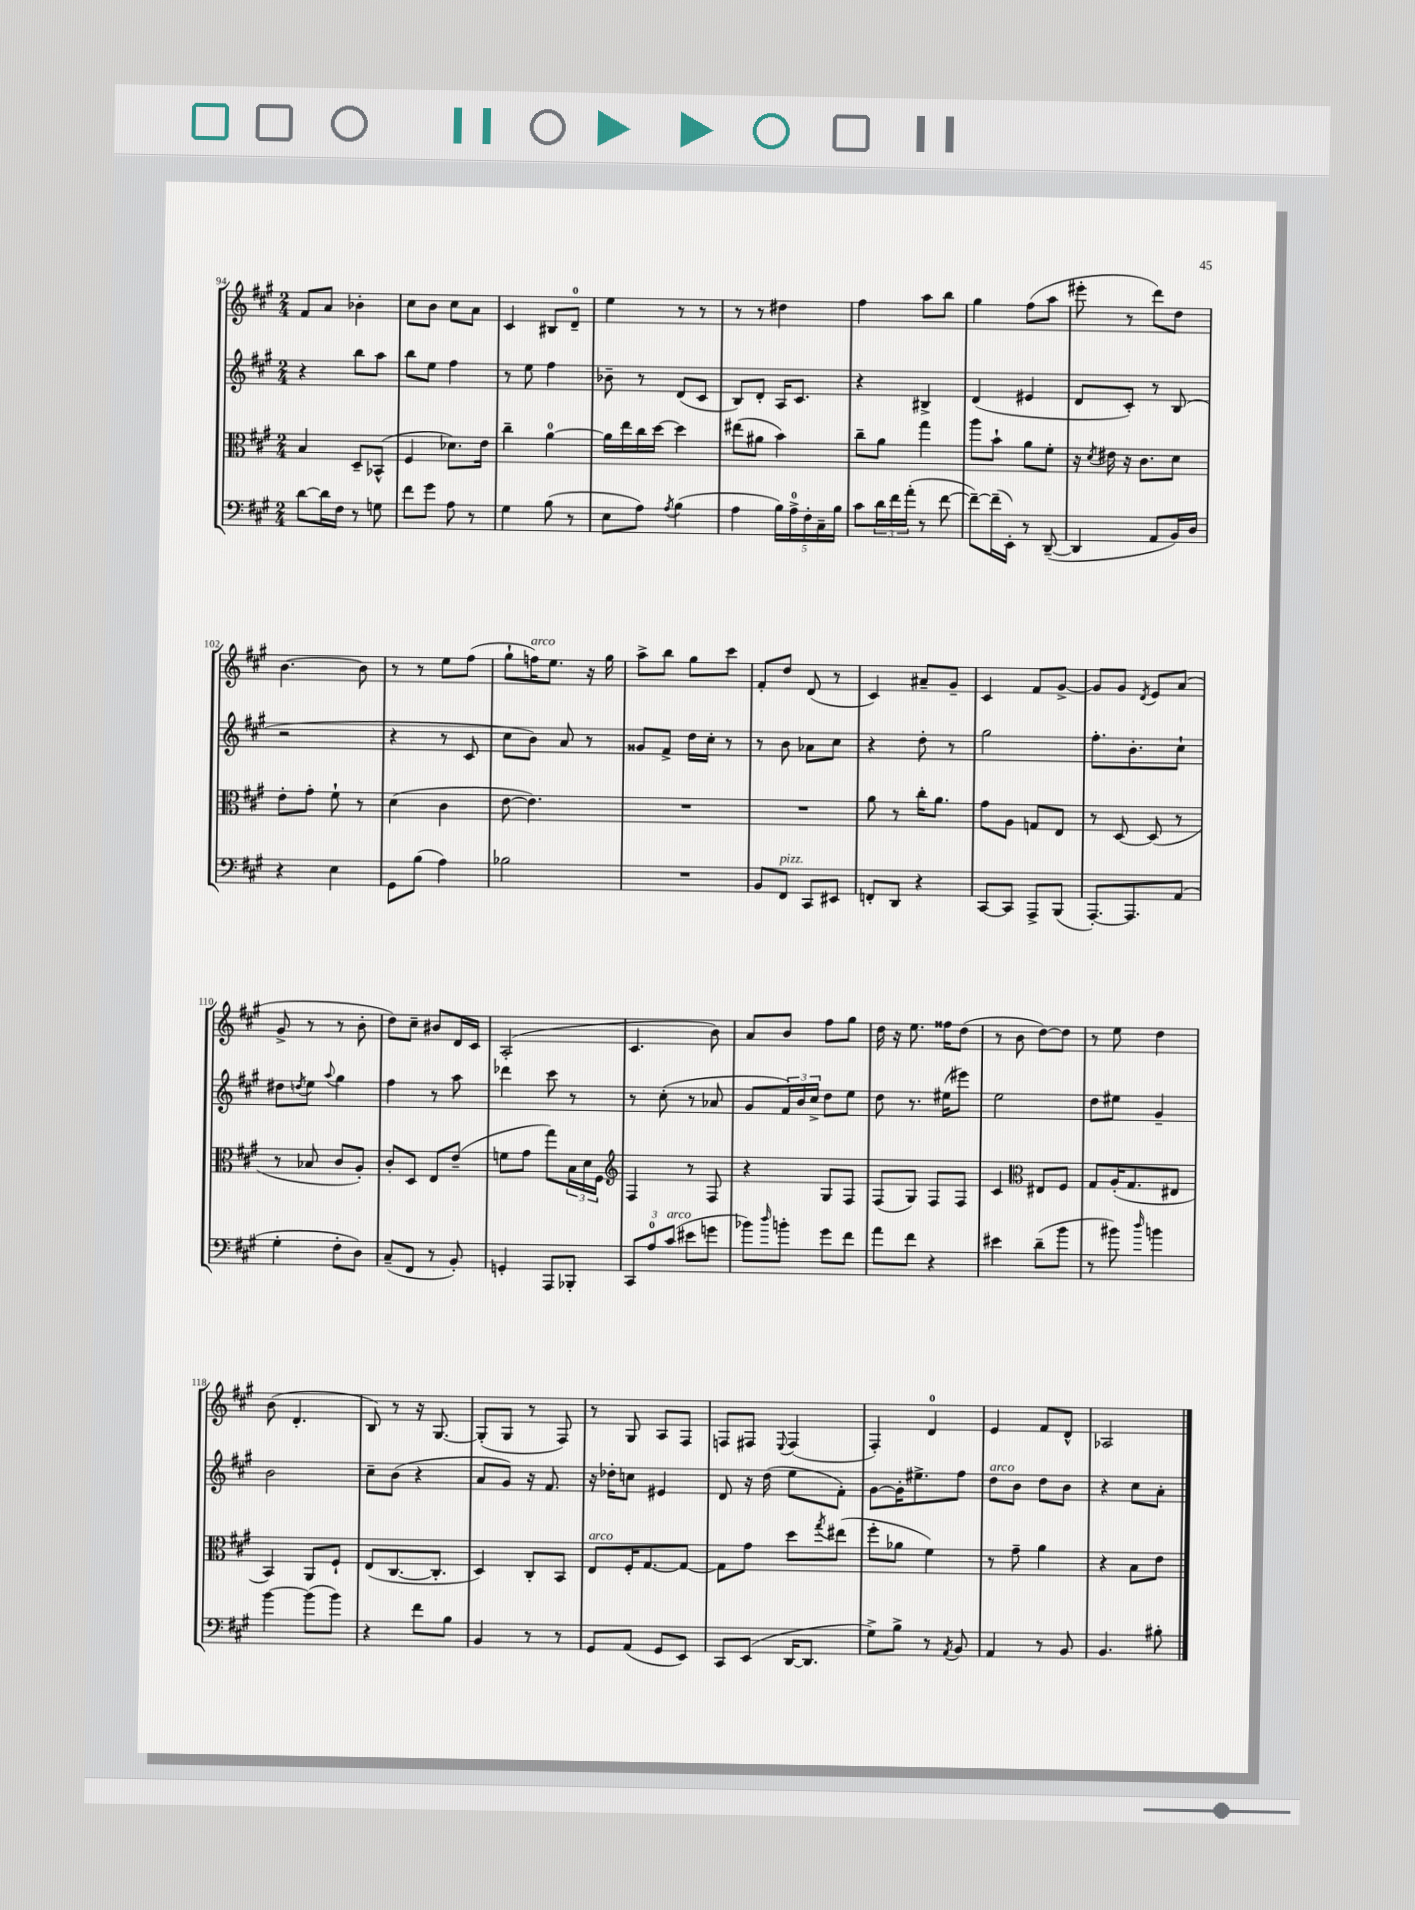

**kern	**kern	**kern	**kern
*staff4	*staff3	*staff2	*staff1
*clefF4	*clefC3	*clefG2	*clefG2
*k[f#c#g#]	*k[f#c#g#]	*k[f#c#g#]	*k[f#c#g#]
*M2/4	*M2/4	*M2/4	*M2/4
[8d	4B	4r	8f#
16d]	.	.	8a
16F#	.	.	.
8r	8D~	8bb	4b-'
8G	(8BB-^^	8aa	.
=	=	=	=
8f#	4F#	8bb	8cc#
8g#	.	8ee	8b
8A	8.d-)	4ff#	8cc#
8r	.	.	8a
.	16e	.	.
=	=	=	=
4G#	4cc#~	8r	4c#
.	.	8ee	.
(8B	[4a	4ff#	8B#
8r	.	.	8d~
=	=	=	=
8E	16a]	8b-~	4ee
.	16ee	.	.
8A)	16cc#	8r	.
.	[16dd	.	.
8qA	.	.	.
(4B	4dd]	(8d	8r
.	.	8c#	8r
=	=	=	=
4A	(8ee#	8B)	8r
.	8a#	8d'	8r
20B)	4b)	16A	4dd#
20A^	.	.	.
.	.	8.c#	.
20F#'	.	.	.
20C#~	.	.	.
20B	.	.	.
=	=	=	=
8c#	8cc#~	4r	4ff#
24d	8a	.	.
24f#	.	.	.
(24a'	.	.	.
8r	4gg#	4B#^	8aa
[8f#	.	.	8bb
=	=	=	=
8f#~_)	8aa	(4d	4gg#
(16f#~]	8b`	.	.
16EE')	.	.	.
8r	8a	4e#	(8ff#
([8DD~	8f#'	.	8aa
=	=	=	=
4DD]	16r	8d	8eee#'
.	8qd	.	.
.	16e#	.	.
.	16r	8c#')	8r
.	8.c#	.	.
8AA	.	8r	8ddd)
16BB)	8d	(8B	8dd
16D	.	.	.
=	=	=	=
4r	8e'	2r	[4.b
.	8g#'	.	.
4E	8f#`	.	.
.	8r	.	8b]
=	=	=	=
8GG#	(4d	4r	8r
(8B	.	.	8r
4A)	4c#	8r	8ee
.	.	8c#	(8ff#
=	=	=	=
2B-	[8e	8cc#	8gg#`
.	4.e])	8b)	16ff)
.	.	.	8.ee
.	.	8a	.
.	.	8r	16r
.	.	.	16gg#
=	=	=	=
2r	2r	8g##	8aa^
.	.	8f#^	8bb
.	.	16dd	8gg#
.	.	16cc#'	.
.	.	8r	8ccc#
=	=	=	=
8BB	2r	8r	8f#'
8FF#	.	8b	8dd
8CC#	.	8a-	(8d
8EE#	.	8cc#	8r
=	=	=	=
8FF'	8a	4r	4c#)
8DD	8r	.	.
4r	16cc#'	8dd'	8a#~
.	8.a	.	.
.	.	8r	8g#~
=	=	=	=
[8CC#	8g#	2gg#	4c#
8CC#]	8A	.	.
8AAA^	8G	.	8f#
(8BBB	8E	.	[8g#^
=	=	=	=
[8.AAA')	8r	8.ff#'	8g#]
.	[8D	.	8g#
8.AAA]	.	8.b'	.
.	.	.	8qd
.	(8D]	.	8e
(8AA	8r	8cc#`	(8a
=	=	=	=
4G#'	8r	8dd#	8g#^
.	.	8qdd	.
.	8B-	8ee	8r
.	.	8qqaa	.
8F#'	8c#	4gg#	8r
8D)	8A')	.	8b'
=	=	=	=
(8C#~	8c#'	4ff#	8dd)
8FF#	8D	.	8cc#~
8r	8E	8r	8b#
8BB')	(8e~	8aa	16d
.	.	.	16c#
=	=	=	=
4GG'	8f	4ddd-	(2A'
.	8g#	.	.
8AAA	8gg#)	8ccc#	.
8BBB-'	24B	8r	.
.	24d	.	.
.	24F#	.	.
=	=	=	=
*	*clefG2	*	*
12CC#	4F#	8r	4.c#
12A	.	.	.
.	.	(8cc#'	.
(12c#	.	.	.
8e#	8r	8r	.
8g	8F#	8a-	8b)
=	=	=	=
8b-)	4r	8g#	8a
16qqdd	.	.	.
8b'	.	24f#)	8b
.	.	24b	.
.	.	24cc#^	.
8g#	8G#	8dd	8ff#
8f#	8F#	8ee	8gg#
=	=	=	=
8a	(8F#	8dd	16dd
.	.	.	16r
8f#	8G#)	8.r	8.ee
4r	8F#	.	.
.	.	(16ee#	16ff##
.	8F#	8eee#)	(8dd
=	=	=	=
4e#	4c#	2ee	8r
.	.	.	8b
*	*clefC3	*	*
(8d~	8E#	.	[8dd)
8b	8F#	.	8dd]
=	=	=	=
8r	8G#	8dd	8r
8b#)	(16A'	8ee#	8ee
.	8.G#	.	.
16qqdd	.	.	.
4b	.	4g#~	4dd
.	8E#	.	.
=	=	=	=
[4b	4BB)	2b	(8b
.	.	.	4.d'
(8b]	8AA	.	.
8b)	8F#`	.	.
=	=	=	=
4r	(8E	8cc#~	8B)
.	[8.C#	(8b	8r
8f#	.	4r	16r
.	8.C#']	.	[8.G#
8B	.	.	.
=	=	=	=
4BB	4D)	8a	(8G#']
.	.	8g#)	8G#
8r	8C#'	16r	8r
.	.	8.f#	.
8r	8BB	.	8F#)
=	=	=	=
8GG#	8E	16r	8r
.	.	16dd-'	.
(8AA	16F#'	8cc	8G#
.	[8.G#	.	.
8GG#	.	4e#	8A
8EE)	8G#_	.	8F#
=	=	=	=
8CC#	8G#]	8d	8F
(8EE	8g#	16r	8F#
.	.	(16dd	.
.	.	.	8qqE
[16DD	8dd	8ee	(4F#
8.DD]	.	.	.
.	8qgg#	.	.
.	(8ee#	8f#')	.
=	=	=	=
8G#^)	8ff#'	[8g#	4F#')
8B^	8a-	16g#']	.
.	.	8.ee#^	.
8r	4f#)	.	4d
8qAA	.	.	.
8BB	.	8ff#	.
=	=	=	=
4AA	8r	8dd	4e
.	8g#~	8b	.
8r	4a	8dd	8f#
8BB	.	8b	8d^^
=	=	=	=
4.BB	4r	4r	2A-
.	8B	8cc#	.
8B#'	8e	8a'	.
==	==	==	==
*-	*-	*-	*-
